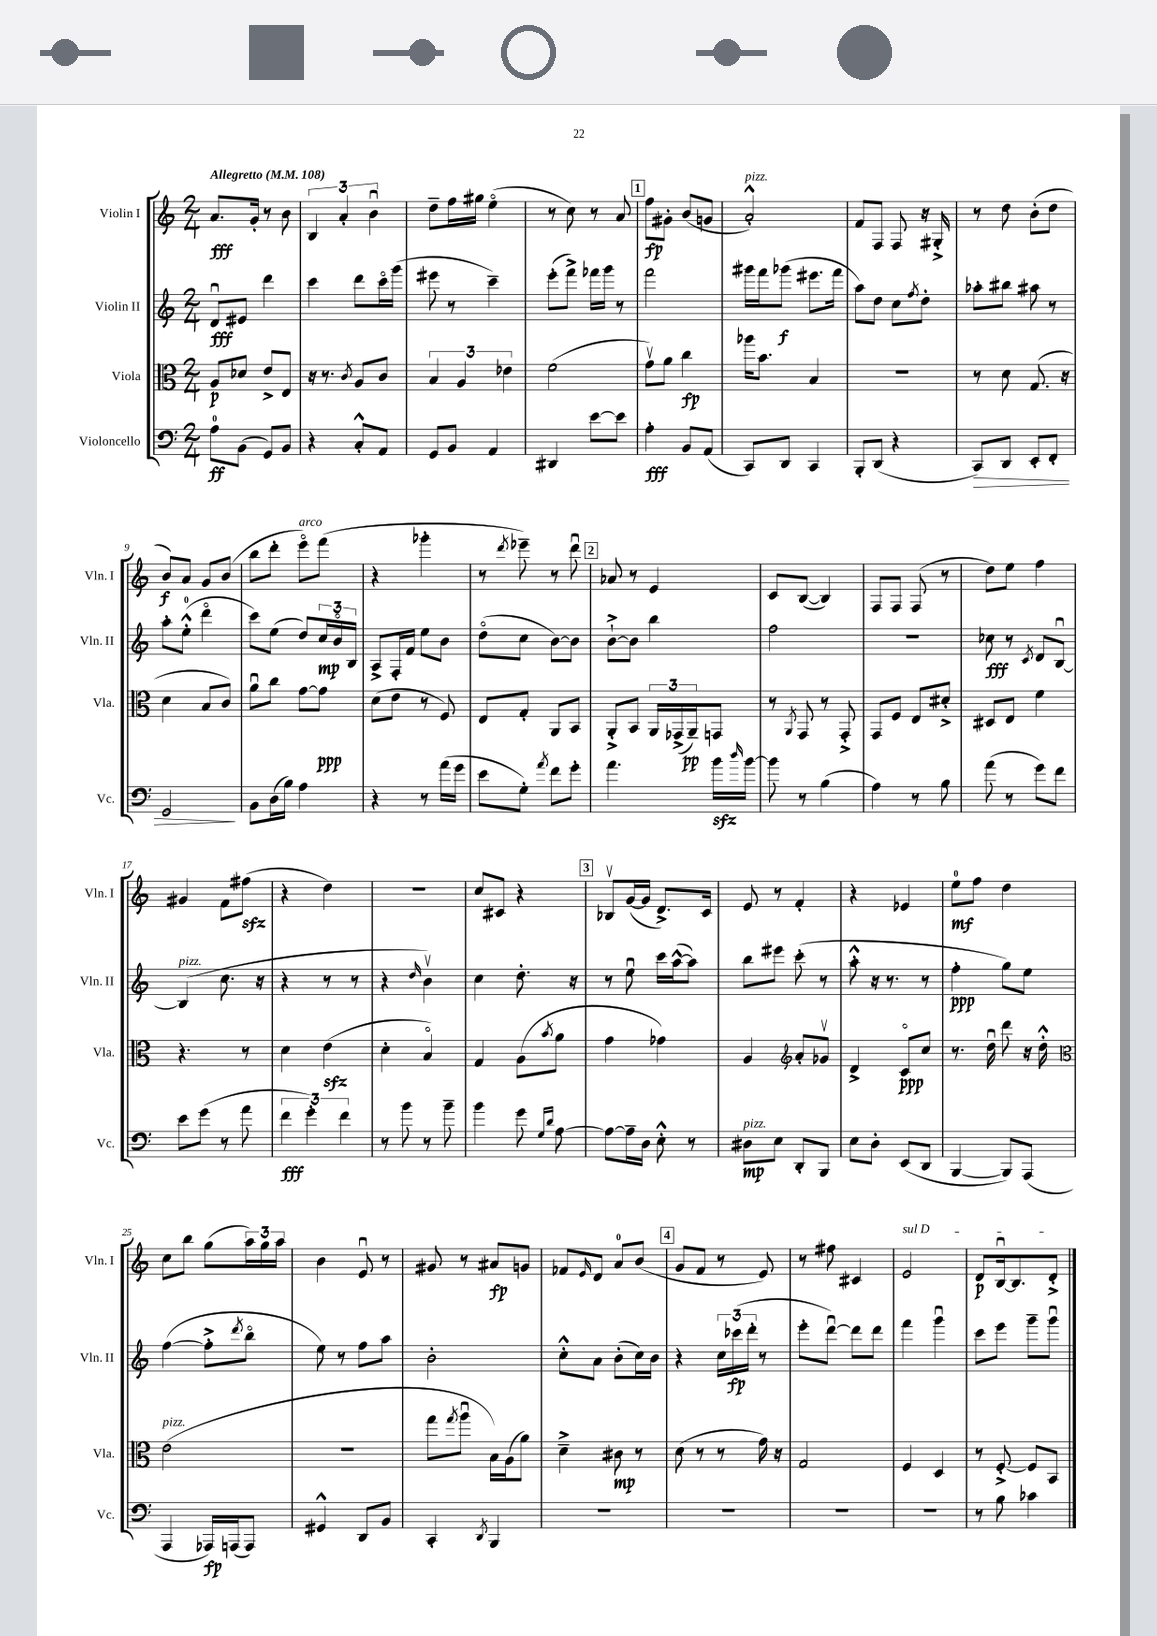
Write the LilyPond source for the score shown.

<<
\new StaffGroup <<
\new Staff = "s0" \with { instrumentName = "Violin I" shortInstrumentName = "Vln. I" } {
    \clef treble \key c \major \numericTimeSignature \time 2/4 \tempo "Allegretto" 4 = 108
    a'8.\fff g'16-. r8 b'8 |
    \tuplet 3/2 { b4 a'4-. b'4\downbow } |
    d''8-- f''16 gis''16 e''4\flageolet( |
    r8 c''8) r8 a'8 |
    \mark \markup { \box "1" } f''8\fp gis'8-. b'8( g'8 |
    a'2-.-^^\markup { \italic "pizz." }) |
    f'8 f8 f8 r16 gis16-.-> |
    r8 d''8 b'8-.( d''8 |
    b'8\f) a'8 g'8 b'8( |
    b''8 d'''8-. e'''8\flageolet^\markup { \italic "arco" }) f'''8( |
    r4 ges'''4-. |
    r8 \acciaccatura { d'''8 } ees'''8--) r8 d'''8\downbow |
    \mark \markup { \box "2" } aes'8 r8 e'4 |
    c'8 b8~( b4) |
    f8 f8 f8( r8 |
    d''8) e''8 f''4 |
    gis'4 f'8 fis''8\sfz( |
    r4 d''4) |
    r2 |
    c''8 cis'8 r4 |
    \mark \markup { \box "3" } bes8\upbow g'16~( g'16 d'8.->) c'16 |
    e'8 r8 f'4-. |
    r4 ees'4 |
    e''8-0\mf f''8 d''4 |
    c''8 b''8 g''8( \tuplet 3/2 { a''16) g''16 a''16 } |
    b'4 e'8\downbow r8 |
    gis'8 r8 ais'8\fp g'8 |
    fes'8 \grace { e'16 } d'8 a'8-0 b'8( |
    \mark \markup { \box "4" } g'8 f'8 r8 e'8) |
    r8 fis''8 cis'4 |
    \once \override TextSpanner.bound-details.left.text = \markup { \italic "sul D" } e'2\startTextSpan |
    d'8\p b16~\downbow b8. d'8-.->\stopTextSpan \bar "|." |
}
\new Staff = "s1" \with { instrumentName = "Violin II" shortInstrumentName = "Vln. II" } {
    \clef treble \key c \major \numericTimeSignature \time 2/4
    d'8\downbow\fff eis'8 d'''4 |
    c'''4 d'''8 c'''16\flageolet g'''16( |
    eis'''8 r8 c'''4--) |
    e'''8-.( f'''8->) fes'''16 g'''16 r8 |
    \mark \markup { \box "1" } f'''2 |
    gis'''16 f'''16 ges'''8\f( eis'''8. f'''16 |
    a''8) d''8 c''8 \acciaccatura { f''8 } d''8-. |
    aes''8-. bis''8 ais''8 r8 |
    a''8-. e''8-0-.-^( d'''4\flageolet |
    c'''8) e''8( d''8) \tuplet 3/2 { c''16\mp b'16\flageolet b16 } |
    a8-> f16-. f'16 e''8 b'8 |
    d''8\flageolet( c''8 b'8~) b'8 |
    \mark \markup { \box "2" } b'8~-!-> b'8 b''4 |
    f''2 |
    R2 |
    ces''8\fff r8 \acciaccatura { c'8 } d'8 b8~\downbow |
    b4^\markup { \italic "pizz." }( c''8. r16 |
    r4 r8 r8 |
    r4 \grace { d''16 } b'4\upbow) |
    c''4 d''8.-. r16 |
    \mark \markup { \box "3" } r8 e''8\downbow c'''16 a''16~-^( a''8) |
    b''8 eis'''8 c'''8-.( r8 |
    a''8-.-^ r16 r8. r8 |
    f''4-.\ppp g''8) e''8 |
    f''4~( f''8-.-> \acciaccatura { d'''8 } b''8\flageolet |
    e''8) r8 f''8 a''8 |
    b'2-. |
    c''8-.-^ a'8 b'8-.( c''16) b'16 |
    \mark \markup { \box "4" } r4 \tuplet 3/2 { c''16 ces'''16\fp( d'''16-. } r8 |
    e'''8-. d'''8~\downbow) d'''8 d'''8 |
    f'''4 g'''4\downbow |
    c'''8 e'''8 g'''8-- g'''8\downbow \bar "|." |
}
\new Staff = "s2" \with { instrumentName = "Viola" shortInstrumentName = "Vla." } {
    \clef alto \key c \major \numericTimeSignature \time 2/4
    a8\p des'8 e'8-> e8 |
    r16 r8. \acciaccatura { c'8 } a8 c'8 |
    \tuplet 3/2 { b4 a4 ees'4 } |
    f'2( |
    \mark \markup { \box "1" } g'8\upbow) a'8 c''4\fp |
    aes''16 b'8. b4 |
    r2 |
    r8 d'8 g8.( r16 |
    d'4 b8 c'8) |
    a'8\downbow c''8 g'8~ g'8\ppp |
    d'8( e'8 r8 f8) |
    e8 g8-. a,8 b,8 |
    \mark \markup { \box "2" } a,8-.-> b,8 \tuplet 3/2 { a,16 ges,16->( a,16--\pp) } g,8 |
    r8 \acciaccatura { a,8 } g,8 r8 g,8-.-> |
    g,8 f8 e8 dis'8-.-> |
    dis8 e8 f'4 |
    r4. r8 |
    d'4 e'4\sfz( |
    d'4-. b4\flageolet) |
    g4 a8( \acciaccatura { b'8 } a'8 |
    \mark \markup { \box "3" } g'4 ges'4) |
    a4 \clef treble a'8-. ges'8\upbow |
    d'4-> c'8\flageolet\ppp c''8 |
    r8. d''16\downbow d'''8 r16 d''16-.-^ |
    \clef alto e'2^\markup { \italic "pizz." }( |
    R2 |
    g''8 \acciaccatura { g''8 } a''8\downbow b16) a16( a'8) |
    d'4---> cis'8\mp r8 |
    \mark \markup { \box "4" } d'8( r8 r8 g'16) r16 |
    g2 |
    f4 d4 |
    r8 f8~-.-> f8 b,8 \bar "|." |
}
\new Staff = "s3" \with { instrumentName = "Violoncello" shortInstrumentName = "Vc." } {
    \clef bass \key c \major \numericTimeSignature \time 2/4
    a8-0\ff b,8( g,8) b,8 |
    r4 c8-.-^ a,8 |
    g,8 b,8 a,4 |
    dis,4 e'8~ e'8 |
    \mark \markup { \box "1" } a4-.\fff b,8 a,8( |
    c,8) d,8 c,4 |
    b,,8-. d,8( r4 |
    c,8\>) d,8 e,8-. f,8-. |
    g,2\! |
    b,8 d16( b16) a4 |
    r4 r8 a'16( g'16 |
    e'8 g8-.) \acciaccatura { a'8 } f'8 g'8-. |
    \mark \markup { \box "2" } a'4. b'16\sfz \grace { d''16 } b'16~ |
    b'8 r8 b4( |
    a4) r8 b8 |
    a'8( r8 g'8) f'8 |
    e'8 g'8( r8 a'8 |
    \tuplet 3/2 { f'4\fff g'4-.) f'4 } |
    r8 b'8 r8 b'8-- |
    b'4 g'8 \grace { g16 d'16 } a8~ |
    \mark \markup { \box "3" } a8~ a16-- d16 e8-.-^ r8 |
    dis8\mp^\markup { \italic "pizz." } e8 d,8-. b,,8 |
    e8 d8-. e,8( d,8 |
    b,,4~ b,,8) a,,8( |
    a,,4 aes,,16\fp) a,,16( a,,8) |
    gis,4-^ d,8 b,8 |
    c,4-. \acciaccatura { d,8 } b,,4 |
    R2 |
    \mark \markup { \box "4" } R2 |
    R2 |
    R2 |
    r8 b8 ces'4 \bar "|." |
}
>>
>>
